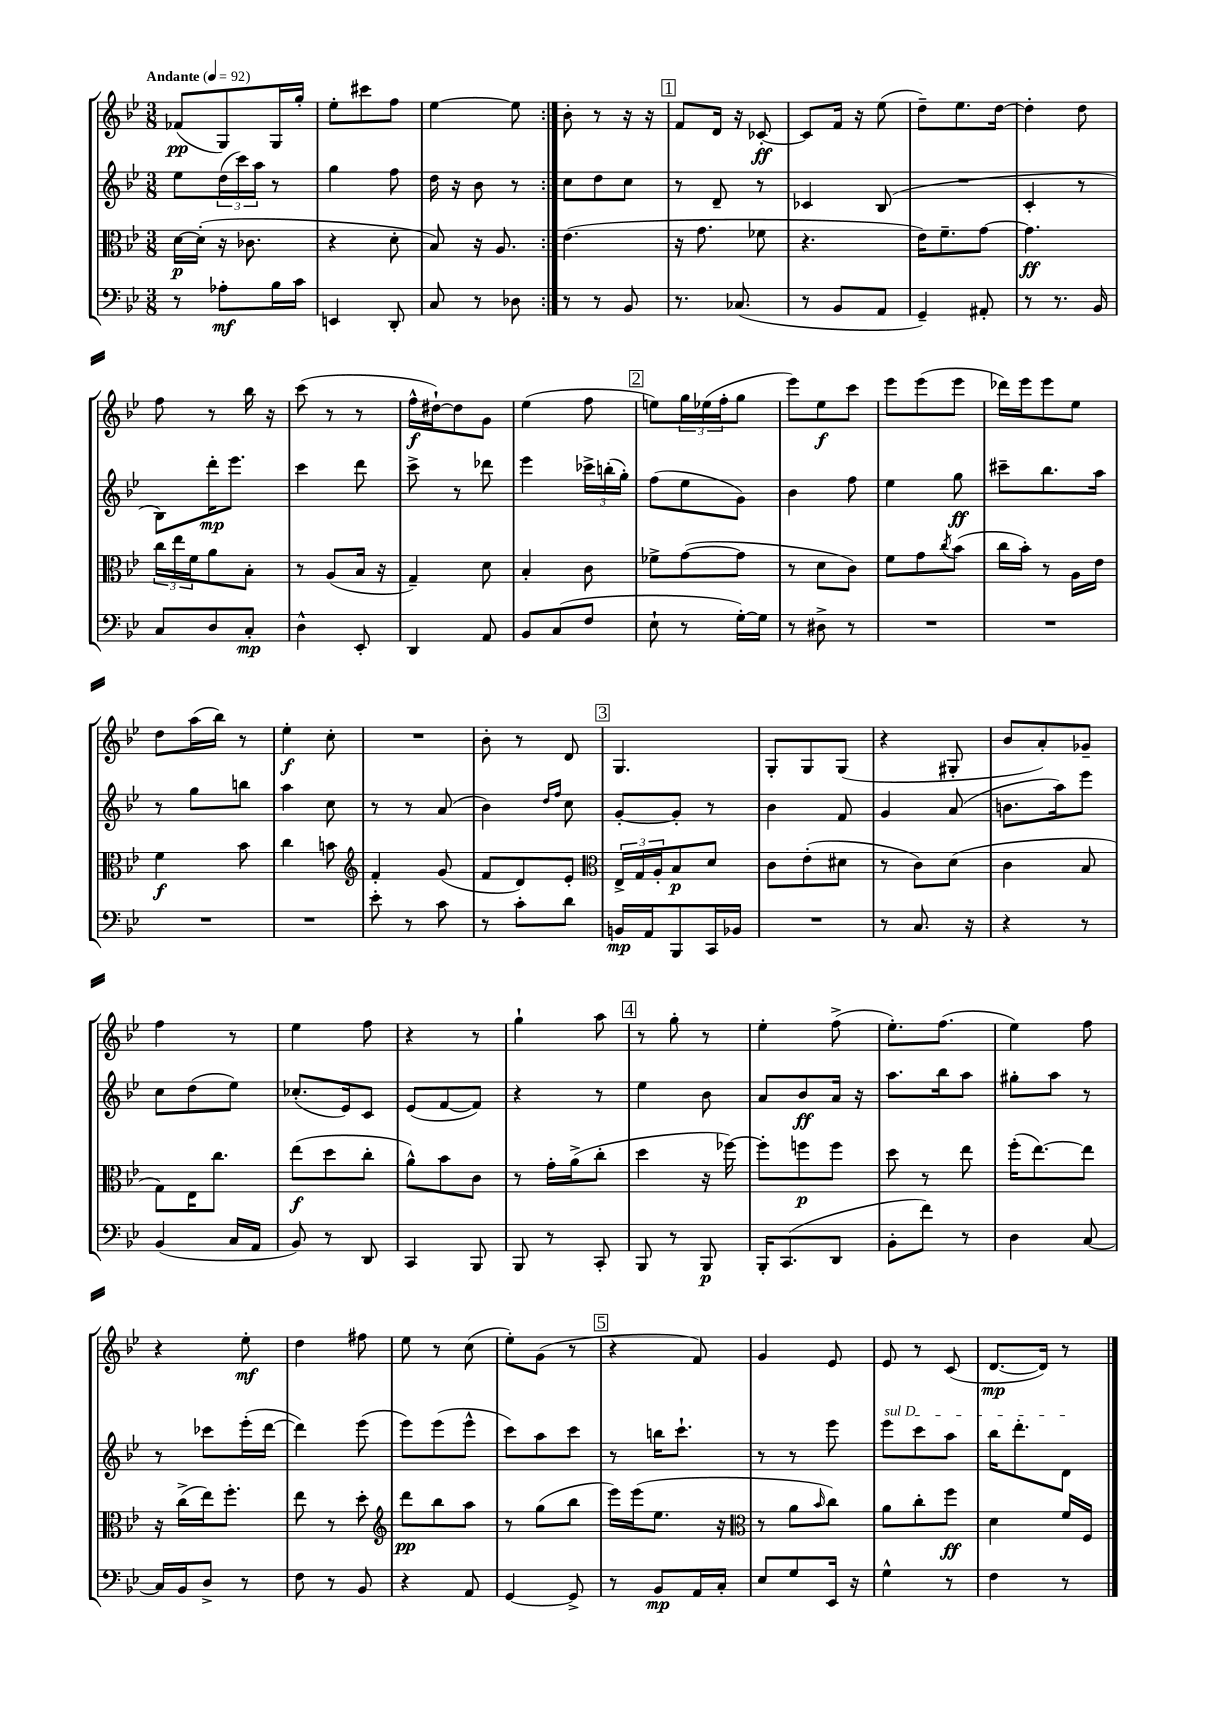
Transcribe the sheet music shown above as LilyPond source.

<<
\new StaffGroup <<
\new Staff = "s0" {
    \clef treble \key bes \major \numericTimeSignature \time 3/8 \tempo "Andante" 4 = 92
    \repeat volta 2 { fes'8\pp( g8) g16 g''16-. |
    ees''8-. cis'''8 f''8 |
    ees''4~ ees''8 | }
    bes'8-. r8 r16 r16 |
    \mark \markup { \box "1" } f'8 d'16 r16 ces'8~-.\ff |
    ces'8 f'16 r16 ees''8( |
    d''8--) ees''8. d''16~ |
    d''4-. d''8 |
    f''8 r8 bes''16 r16 |
    c'''8( r8 r8 |
    f''16-^\f dis''16~-!) dis''8 g'8 |
    ees''4( f''8 |
    \mark \markup { \box "2" } e''8) \tuplet 3/2 { g''16 ees''16( f''16-. } g''8 |
    ees'''8) ees''8\f c'''8 |
    ees'''8 ees'''8( ees'''8 |
    des'''16) ees'''16 ees'''8 ees''8 |
    d''8 a''16( bes''16) r8 |
    ees''4-.\f c''8-. |
    R4. |
    bes'8-. r8 d'8 |
    \mark \markup { \box "3" } g4. |
    g8-. g8 g8( |
    r4 gis8-. |
    bes'8 a'8-.) ges'8-- |
    f''4 r8 |
    ees''4 f''8 |
    r4 r8 |
    g''4-! a''8 |
    \mark \markup { \box "4" } r8 g''8-. r8 |
    ees''4-. f''8->( |
    ees''8.-.) f''8.( |
    ees''4) f''8 |
    r4 ees''8-.\mf |
    d''4 fis''8 |
    ees''8 r8 c''8( |
    ees''8-.) g'8( r8 |
    \mark \markup { \box "5" } r4 f'8) |
    g'4 ees'8 |
    ees'8 r8 c'8( |
    d'8.~\mp d'16) r8 \bar "|." |
}
\new Staff = "s1" {
    \clef treble \key bes \major \numericTimeSignature \time 3/8
    \repeat volta 2 { ees''8 \tuplet 3/2 { d''16( c'''16) a''16 } r8 |
    g''4 f''8 |
    d''16 r16 bes'8 r8 | }
    c''8 d''8 c''8 |
    \mark \markup { \box "1" } r8 d'8-- r8 |
    ces'4 bes8( |
    R4. |
    c'4-. r8 |
    bes8) d'''16-.\mp ees'''8. |
    c'''4 d'''8 |
    c'''8-> r8 des'''8 |
    ees'''4 \tuplet 3/2 { ces'''16-> b''16-.( g''16-.) } |
    \mark \markup { \box "2" } f''8( ees''8 g'8) |
    bes'4 f''8 |
    ees''4 g''8\ff |
    cis'''8-- bes''8. a''16 |
    r8 g''8 b''8 |
    a''4 c''8 |
    r8 r8 a'8( |
    bes'4) \grace { d''16 f''16 } c''8 |
    \mark \markup { \box "3" } g'8~-. g'8-. r8 |
    bes'4 f'8 |
    g'4 a'8( |
    b'8. a''16) ees'''8 |
    c''8 d''8( ees''8) |
    ces''8.-.( ees'16) c'8 |
    ees'8( f'8~ f'8) |
    r4 r8 |
    \mark \markup { \box "4" } ees''4 bes'8 |
    a'8 bes'8\ff a'16 r16 |
    a''8. bes''16 a''8 |
    gis''8-. a''8 r8 |
    r8 ces'''8 ees'''16-.( d'''16~ |
    d'''4) ees'''8( |
    ees'''8) ees'''8( ees'''8-^ |
    c'''8) a''8 c'''8 |
    \mark \markup { \box "5" } r8 b''16 c'''8.-! |
    r8 r8 ees'''8 |
    \once \override TextSpanner.bound-details.left.text = \markup { \italic "sul D" } ees'''8\startTextSpan c'''8 a''8 |
    bes''16 d'''8.-. d'8\stopTextSpan \bar "|." |
}
\new Staff = "s2" {
    \clef alto \key bes \major \numericTimeSignature \time 3/8
    \repeat volta 2 { d'16~\p d'16-.( r16 ces'8. |
    r4 d'8-. |
    bes8) r16 a8. | }
    ees'4.( |
    \mark \markup { \box "1" } r16 g'8. fes'8 |
    r4. |
    ees'16) f'8.-- g'8~ |
    g'4.\ff |
    \tuplet 3/2 { c''16 ees''16 f'16 } a'8 bes8-. |
    r8 a8( bes16 r16 |
    g4--) d'8 |
    bes4-. c'8 |
    \mark \markup { \box "2" } fes'8-> g'8~( g'8 |
    r8 d'8 c'8) |
    f'8 g'8 \acciaccatura { c''8 } bes'8( |
    c''16 bes'16-.) r8 a16 ees'16 |
    f'4\f bes'8 |
    c''4 b'8 |
    \clef treble f'4-. g'8( |
    f'8 d'8) ees'8-. |
    \mark \markup { \box "3" } \clef alto \tuplet 3/2 { ees16-> g16 a16-. } bes8\p d'8 |
    c'8 ees'8-.( dis'8 |
    r8 c'8) d'8( |
    c'4 bes8 |
    g8) ees16 c''8. |
    ees''8\f( d''8 c''8-. |
    a'8-^) bes'8 c'8 |
    r8 g'16-. a'16->( c''8-. |
    \mark \markup { \box "4" } d''4 r16 fes''16~) |
    fes''8-. f''8\p f''8 |
    d''8 r8 ees''8 |
    f''16-.( ees''8.~) ees''8 |
    r16 c''16->( ees''16) f''8.-. |
    ees''8 r8 d''8-. |
    \clef treble d'''8\pp bes''8 a''8 |
    r8 g''8( bes''8 |
    \mark \markup { \box "5" } ees'''16) ees'''16( ees''8. r16 |
    \clef alto r8 a'8 \grace { bes'16 } c''8) |
    a'8 c''8-. f''8\ff |
    d'4 f'16 f16 \bar "|." |
}
\new Staff = "s3" {
    \clef bass \key bes \major \numericTimeSignature \time 3/8
    \repeat volta 2 { r8 aes8-.\mf bes16 c'16 |
    e,4 d,8-. |
    c8 r8 des8 | }
    r8 r8 bes,8 |
    \mark \markup { \box "1" } r8. ces8.( |
    r8 bes,8 a,8 |
    g,4--) ais,8-. |
    r8 r8. bes,16 |
    c8 d8 c8-.\mp |
    d4-^ ees,8-. |
    d,4 a,8 |
    bes,8 c8( f8 |
    \mark \markup { \box "2" } ees8-! r8 g16~-.) g16 |
    r8 dis8-> r8 |
    R4. |
    R4. |
    R4. |
    R4. |
    ees'8-. r8 c'8 |
    r8 c'8-. d'8 |
    \mark \markup { \box "3" } b,16\mp a,16 bes,,8 c,16 bes,16 |
    R4. |
    r8 c8. r16 |
    r4 r8 |
    bes,4( c16 a,16 |
    bes,8) r8 d,8 |
    c,4 bes,,8 |
    bes,,8 r8 c,8-. |
    \mark \markup { \box "4" } bes,,8 r8 bes,,8\p |
    bes,,16-. c,8.( d,8 |
    bes,8-. f'8) r8 |
    d4 c8~ |
    c16 bes,16 d8-> r8 |
    f8 r8 bes,8 |
    r4 a,8 |
    g,4~ g,8-> |
    \mark \markup { \box "5" } r8 bes,8\mp a,16 c16-. |
    ees8 g8 ees,16 r16 |
    g4-^ r8 |
    f4 r8 \bar "|." |
}
>>
>>
\layout { \context { \Score \remove "Bar_number_engraver" } }
